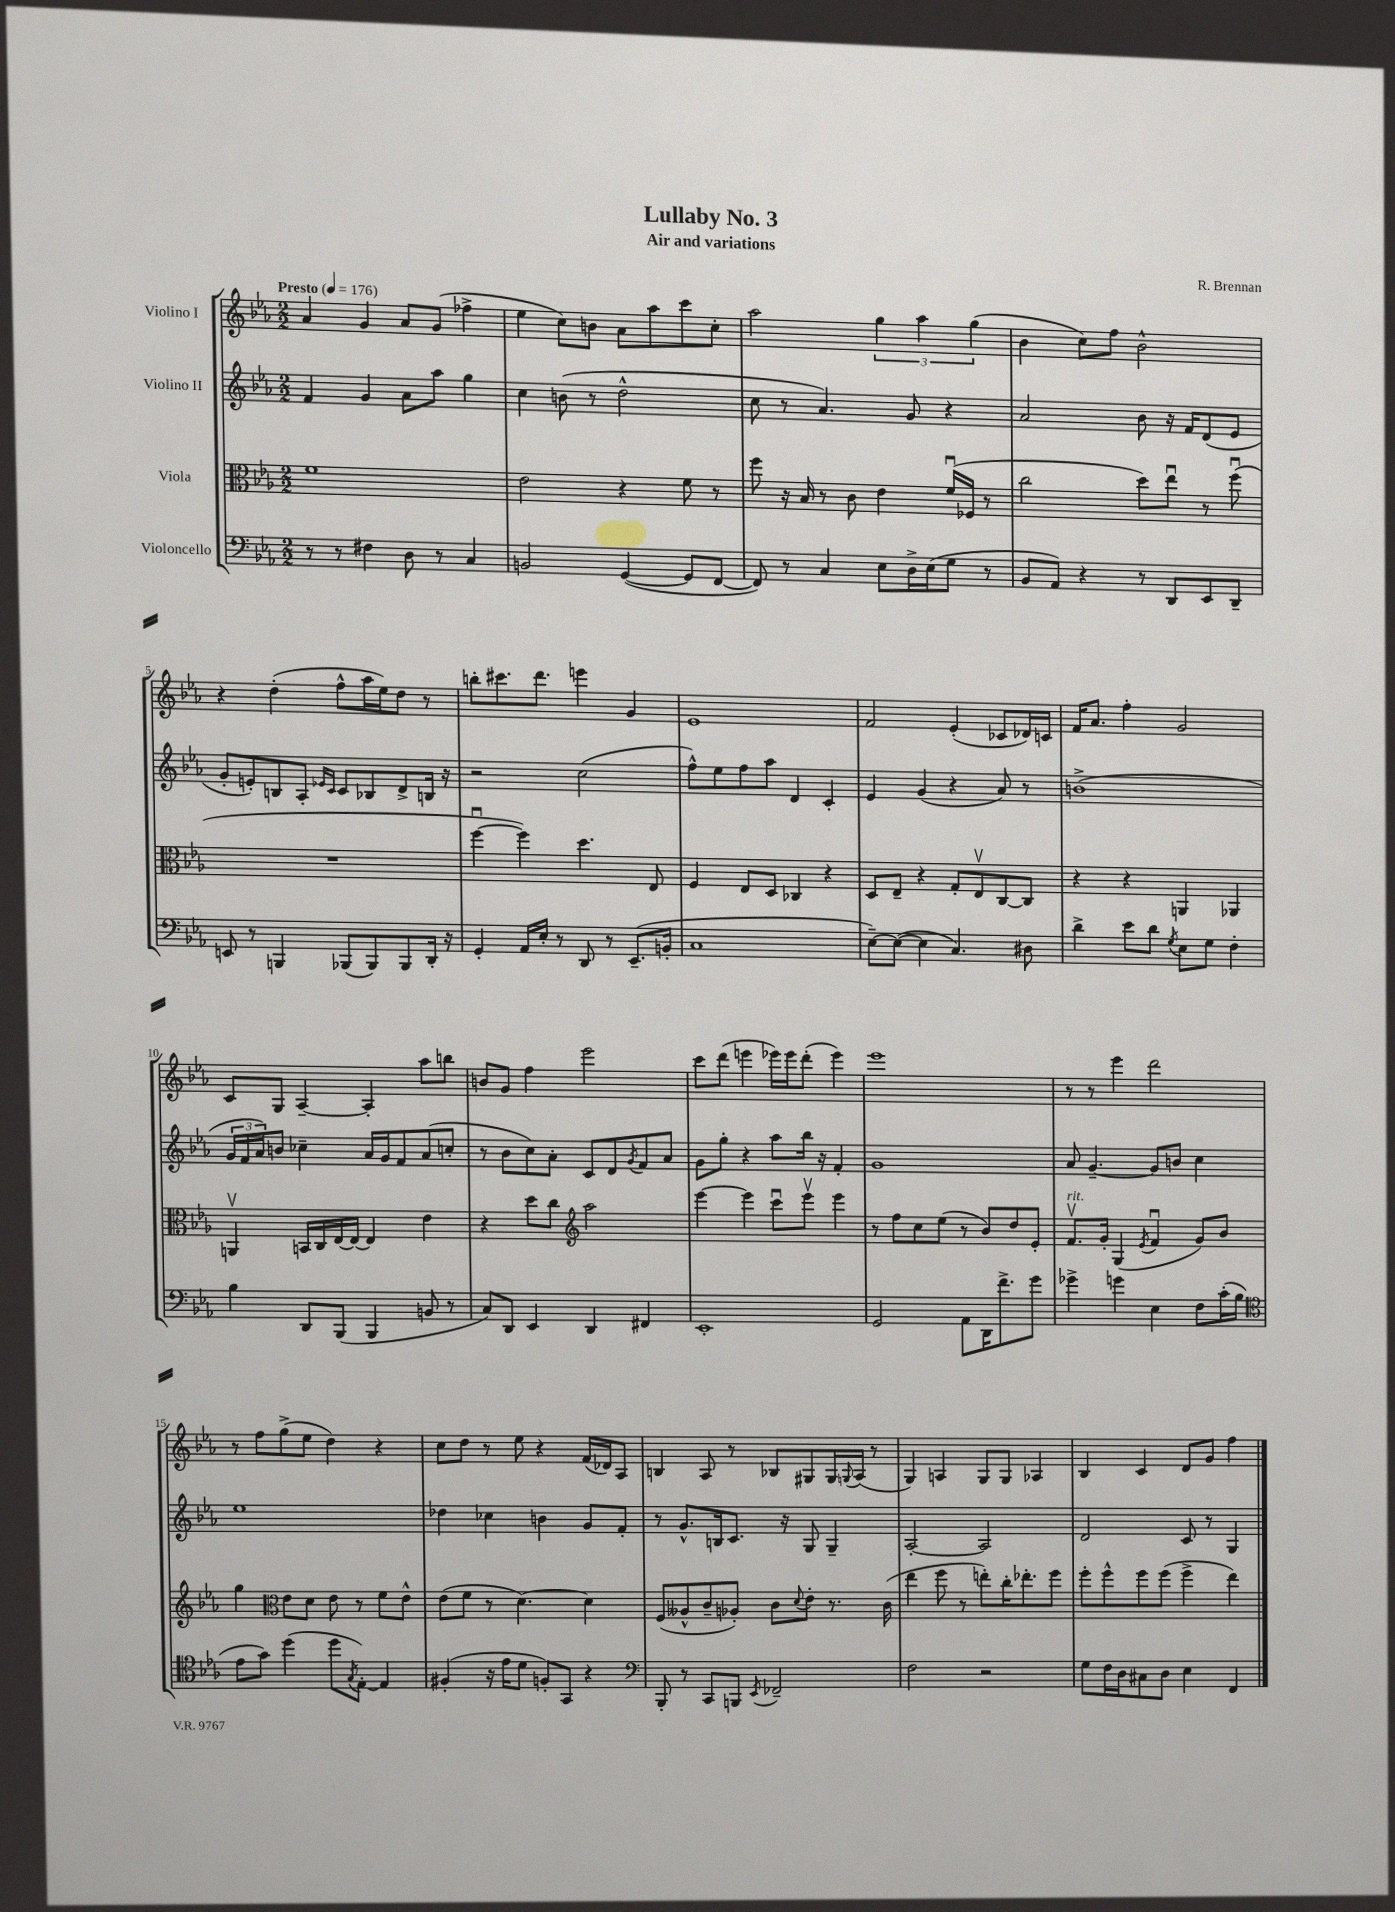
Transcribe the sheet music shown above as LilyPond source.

\header { title = "Lullaby No. 3" composer = "R. Brennan" subtitle = "Air and variations" }
<<
\new StaffGroup <<
\new Staff = "s0" \with { instrumentName = "Violino I" } {
    \clef treble \key ees \major \numericTimeSignature \time 2/2 \tempo "Presto" 4 = 176
    aes'4 g'4 aes'8 g'8( fes''4-> |
    ees''4 c''8) b'8 aes'8 aes''8 c'''8 c''8-. |
    aes''2 \tuplet 3/2 { g''4 aes''4 g''4( } |
    bes'4 c''8) f''8 bes'2-^ |
    r4 d''4-.( f''8-^ aes''16 ees''16) d''8 r8 |
    b''8-. cis'''8. d'''8. e'''4 g'4 |
    ees'1 |
    f'2 ees'4-.( ces'8 des'16) c'16 |
    f'16 aes'8. f''4-. g'2 |
    c'8 g8 aes4~-- aes4-. aes''8 b''8 |
    b'8 g'8 f''4 ees'''2 |
    c'''8 d'''8( e'''4 ees'''16) ees'''16 d'''8-.( ees'''4) |
    ees'''1 |
    r8 r8 ees'''4 d'''2 |
    r8 f''8 g''8->( ees''8 d''4) r4 |
    c''8 d''8 r8 ees''8 r4 f'16( des'16) aes8 |
    b4 aes8 r8 bes8 gis8 gis16 \appoggiatura { g8 } aes16( r8 |
    g4) a4 g8 g8 aes4 |
    bes4 c'4 d'8 g'8 f''4 \bar "|." |
}
\new Staff = "s1" \with { instrumentName = "Violino II" } {
    \clef treble \key ees \major \numericTimeSignature \time 2/2
    f'4 g'4 aes'8 aes''8 g''4 |
    c''4 b'8( r8 d''2-^ |
    c''8 r8 aes'4.) g'8 r4 |
    aes'2 bes'8 r16 f'16 d'8( ees'8 |
    g'8-. e'8-.) b8 aes8-. \grace { ees'16 c'16 } c'8 bes8 d'8-> b16 r16 |
    r2 c''2( |
    f''8-^) ees''8 f''8 aes''8 d'4 c'4-. |
    ees'4 g'4( r4 aes'8) r8 |
    b'1->( |
    \tuplet 3/2 { g'16 f'16 aes'16) } b'8 ces''4-- aes'16 g'16 f'8 aes'8( c''8-. |
    r8 bes'8 c''8) aes'8-. c'8 d'8 \acciaccatura { g'8 } f'8 aes'8 |
    g'8 g''8-. r4 aes''8 bes''16 r16 f'4-. |
    g'1 |
    aes'8 g'4.~-- g'8 b'8 c''4 |
    ees''1 |
    des''4 ces''4 b'4 g'8 f'8-. |
    r8 g'8.-^ b16 c'8. r16 g8 g4-- |
    aes2~-. aes2 |
    d'2 c'8 r8 g4 \bar "|." |
}
\new Staff = "s2" \with { instrumentName = "Viola" } {
    \clef alto \key ees \major \numericTimeSignature \time 2/2
    f'1 |
    ees'2 r4 f'8 r8 |
    f''8 r16 bes16 r8 c'8 ees'4 f'16\downbow( fes16 r8 |
    c''2 d''8) ees''8\downbow r8 f''8\downbow( |
    R1 |
    f''4~\downbow f''4) d''4. ees8 |
    f4 ees8 d8 ces4 r4 |
    d8 ees8-- r4 g8-. ees8\upbow c8~ c8 |
    r4 r4 a,4 aes,4 |
    a,4\upbow b,16 c16 ees16~ ees16~ ees4 ees'4 |
    r4 d''8 c''8 \clef treble aes''2 |
    ees'''4~ ees'''4 c'''8\downbow ees'''8\upbow ees'''4 |
    r8 f''8 c''8 ees''8( r8 bes'8) d''8 ees'8-. |
    f'8.\upbow^\markup { \italic "rit." } g'16-. g4( \acciaccatura { ees'8 } f'4\downbow g'8) bes'8 |
    g''4 \clef alto ees'8 d'8 ees'8 r8 f'8 ees'8-^ |
    ees'8( f'8 r8 d'4.~) d'4 |
    f8( aeses8-^ c'8-- aes8-.) c'8 \appoggiatura { d'8 } ees'8-. r8. c'16( |
    ees''4 f''8 r8 e''8-.) c''16-. ees''8.-. f''8 |
    f''8-. f''8-^ f''8 f''8( f''4-> ees''4) \bar "|." |
}
\new Staff = "s3" \with { instrumentName = "Violoncello" } {
    \clef bass \key ees \major \numericTimeSignature \time 2/2
    r8 r8 fis4 d8 r8 c4 |
    b,2 g,4~( g,8 f,8~ |
    f,8) r8 c4 ees8 d16-> ees16( g8 r8 |
    bes,8 aes,8) r4 r8 d,8 ees,8 d,8-- |
    e,8 r8 b,,4 bes,,8( bes,,8) bes,,8 d,16-. r16 |
    g,4-. aes,16 ees16-. r8 d,8 r8 ees,8.--( b,16-. |
    c1 |
    ees8~--) ees8~( ees4 c4.) dis8 |
    d'4-> ees'8 d'8 \acciaccatura { g8 } ees8 g8 f4-. |
    bes4 d,8 bes,,8( bes,,4 b,8 r8 |
    c8) d,8 ees,4 d,4 fis,4 |
    ees,1-. |
    g,2 aes,8 d,16 f'8.-> g'8 |
    ges'4-> g'4 ees4 f8 c'16-.( bes16 |
    \clef tenor ees'8 g'8) d''4( d''8 \acciaccatura { g8 } ees8~-.) ees4 |
    fis4-.( r16 ees'16 d'8 f8-.) g,8 r4 |
    \clef bass bes,,8-. r8 c,8 b,,8 \acciaccatura { ees,8 } fes,2-- |
    f2 r2 |
    g8 f16 d16 cis8 d8 ees4 f,4 \bar "|." |
}
>>
>>
